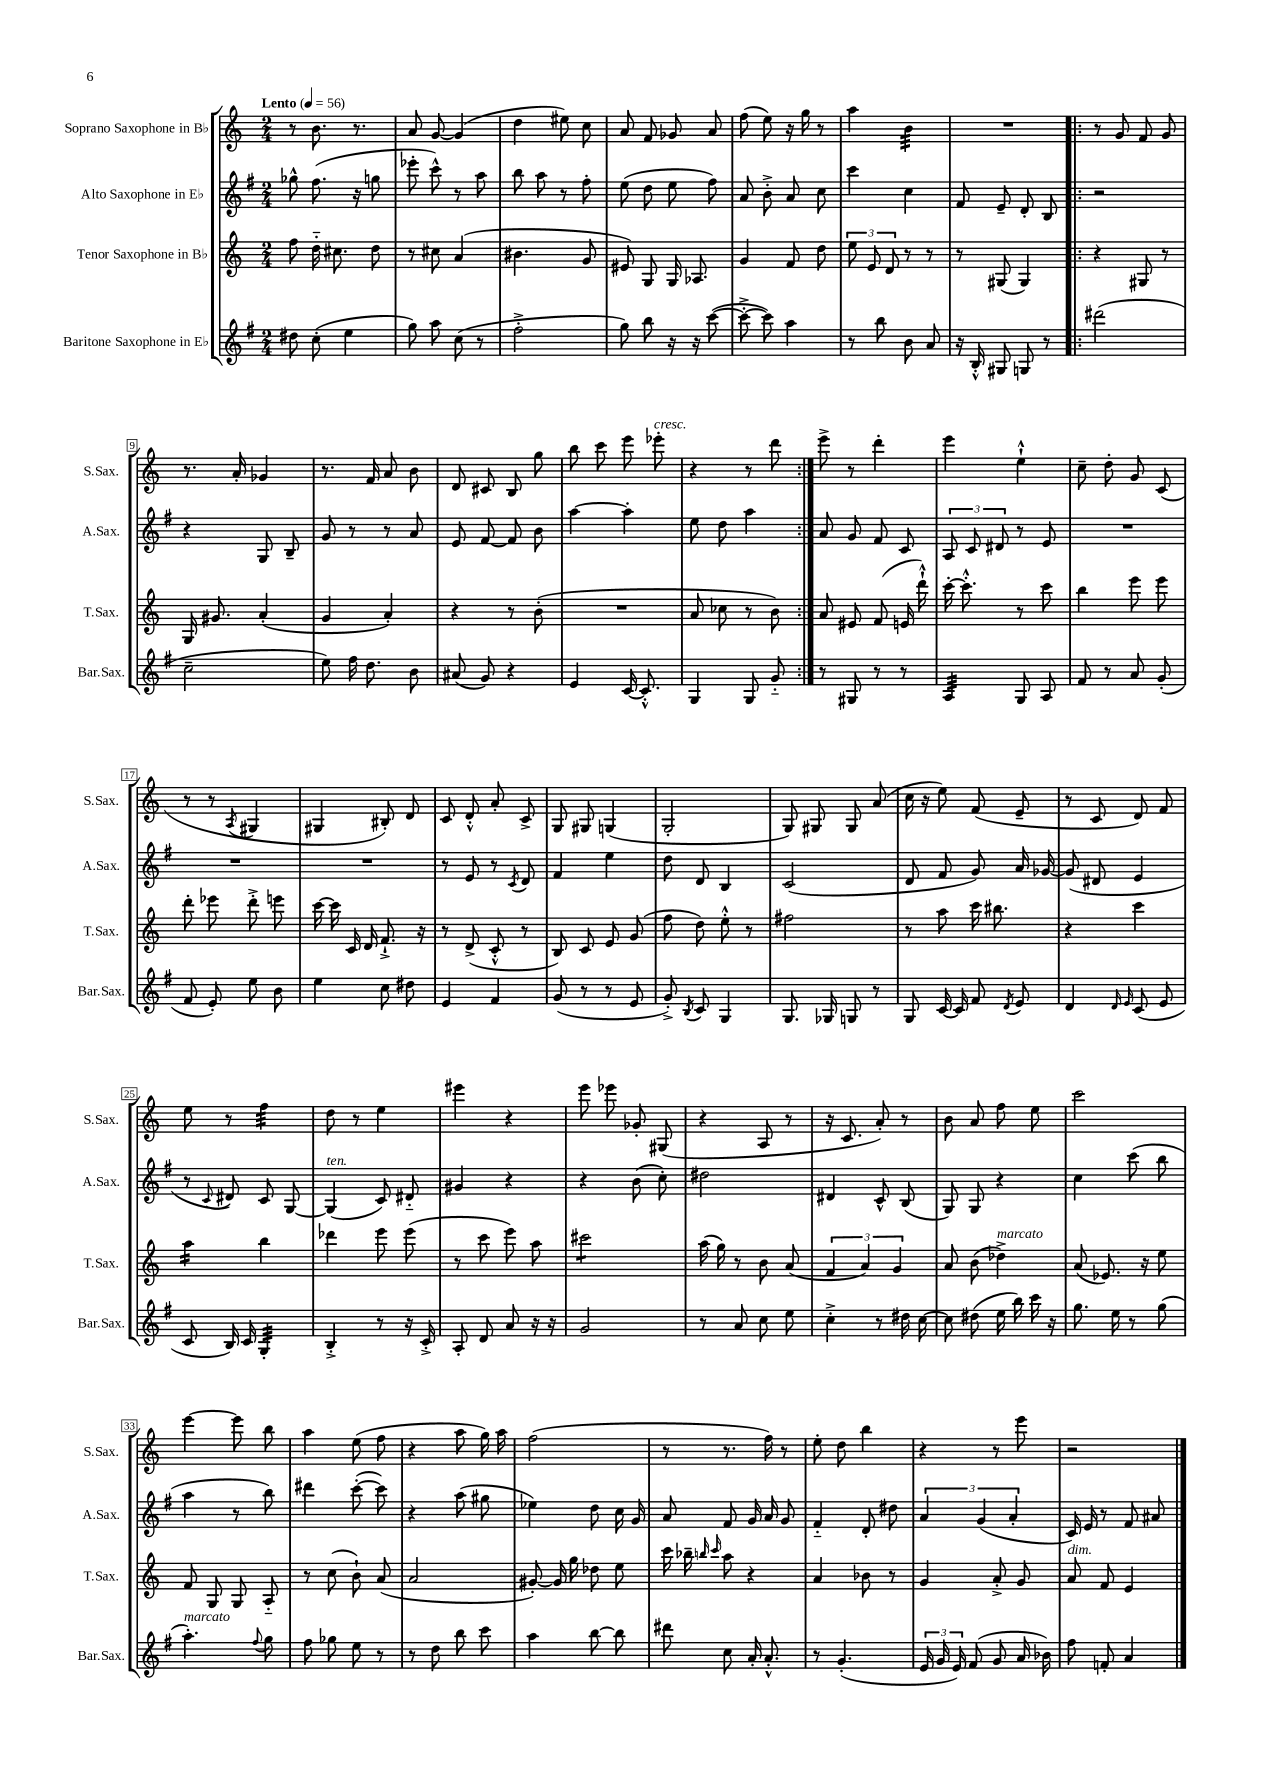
<<
\new StaffGroup <<
\new Staff = "s0" \with { instrumentName = "Soprano Saxophone in Bb" shortInstrumentName = "S.Sax." } {
    \clef treble \key c \major \numericTimeSignature \time 2/4 \tempo "Lento" 4 = 56
    \autoBeamOff r8 b'8. r8. |
    a'8 g'8~ g'4( |
    d''4 eis''8) c''8 |
    a'8 f'8 ges'8 a'8 |
    f''8( e''8) r16 g''16 r8 |
    a''4 b'4:32 |
    R2 |
    \repeat volta 2 { r8 g'8 f'8 g'8 |
    r8. a'16-. ges'4 |
    r8. f'16 a'8 b'8 |
    d'8 cis'8 b8 g''8 |
    b''8 c'''8 e'''8 ees'''8-.^\markup { \italic "cresc." } |
    r4 r8 d'''8 | }
    e'''8-> r8 d'''4-. |
    e'''4 e''4-!-^ |
    c''8-- d''8-. g'8 c'8( |
    r8 r8 \acciaccatura { a8 } gis4 |
    gis4 bis8-.) d'8 |
    c'8 d'8-.-^ a'8-. c'8-> |
    g8 gis8 g4( |
    g2-. |
    g8) gis8 gis8 a'8( |
    c''16 r16 e''8) f'8( e'8-- |
    r8 c'8 d'8) f'8 |
    e''8 r8 f''4:32 |
    d''8 r8 e''4 |
    eis'''4 r4 |
    e'''8 ees'''8 ges'8-. gis8( |
    r4 a8 r8 |
    r16 c'8. a'8-.) r8 |
    b'8 a'8 f''8 e''8 |
    c'''2 |
    e'''4~ e'''8 b''8 |
    a''4 e''8( f''8 |
    r4 a''8 g''16) a''16 |
    f''2( |
    r8 r8. f''16) r8 |
    e''8-. d''8 b''4 |
    r4 r8 e'''8 |
    r2 \bar "|." |
}
\new Staff = "s1" \with { instrumentName = "Alto Saxophone in Eb" shortInstrumentName = "A.Sax." } {
    \clef treble \key g \major \numericTimeSignature \time 2/4
    \autoBeamOff ges''8-^ fis''8.( r16 g''8 |
    ees'''8-. c'''8-^) r8 a''8 |
    b''8 a''8 r8 fis''8-. |
    e''8( d''8 e''8 fis''8) |
    a'8 b'8-.-> a'8 c''8 |
    c'''4 c''4 |
    fis'8 e'8-- d'8-. b8 |
    \repeat volta 2 { r2 |
    r4 g8 b8-- |
    g'8 r8 r8 a'8 |
    e'8 fis'8~ fis'8 b'8 |
    a''4~ a''4-. |
    e''8 d''8 a''4 | }
    a'8 g'8 fis'8 c'8 |
    \tuplet 3/2 { a8 c'8 dis'8 } r8 e'8 |
    R2 |
    R2 |
    R2 |
    r8 e'8 r8 \acciaccatura { c'8 } d'8 |
    fis'4 e''4 |
    d''8 d'8 b4 |
    c'2( |
    d'8 fis'8 g'8) a'16 ges'16~ |
    ges'8( dis'8 e'4 |
    r8 \appoggiatura { c'8 } dis'8) c'8 g8~ |
    g4^\markup { \italic "ten." }( c'8) dis'8-_ |
    gis'4 r4 |
    r4 b'8( c''8-.) |
    dis''2 |
    dis'4 c'8-^ b8( |
    g8) g8 r4 |
    c''4 c'''8( b''8 |
    a''4 r8 b''8) |
    dis'''4 c'''8~-.( c'''8) |
    r4 a''8( gis''8 |
    ees''4) d''8 c''16 g'16 |
    a'8 fis'8 g'16 a'16 g'8 |
    fis'4-_ d'8-. dis''8 |
    \tuplet 3/2 { a'4 g'4( a'4-. } |
    c'16) e'16 r8 fis'8 ais'8 \bar "|." |
}
\new Staff = "s2" \with { instrumentName = "Tenor Saxophone in Bb" shortInstrumentName = "T.Sax." } {
    \clef treble \key c \major \numericTimeSignature \time 2/4
    \autoBeamOff f''8 d''16-_ cis''8. d''8 |
    r8 cis''8 a'4( |
    bis'4. g'8 |
    eis'8) g8 g16 aes8. |
    g'4 f'8 d''8 |
    \tuplet 3/2 { e''8 e'8 d'8 } r8 r8 |
    r8 gis8( gis4) |
    \repeat volta 2 { r4 gis8 r8 |
    g16 gis'8. a'4-.( |
    g'4 a'4-.) |
    r4 r8 b'8-.( |
    R2 |
    a'8 ces''8 r8 b'8) | }
    a'8 eis'8 f'8( e'16 d'''16-!-^) |
    c'''16~-. c'''8.-.-^ r8 c'''8 |
    b''4 e'''8 e'''8 |
    d'''8-. ees'''8 d'''8-.-> e'''8 |
    c'''16~ c'''16 c'16 d'16 f'8.-!-> r16 |
    r8 d'8->( c'8-.-^ r8 |
    b8) c'8 e'8 g'8( |
    f''8 d''8) e''8-.-^ r8 |
    fis''2 |
    r8 a''8 c'''16 bis''8. |
    r4 c'''4 |
    a''4:16 b''4 |
    des'''4 e'''8 e'''8( |
    r8 c'''8 e'''8) a''8 |
    cis'''2:8 |
    a''16( g''16) r8 b'8 a'8( |
    \tuplet 3/2 { f'4 a'4) g'4 } |
    a'8 b'8( des''4->^\markup { \italic "marcato" }) |
    a'8( ees'8.) r16 e''8 |
    f'8 g8 g8 a8-_ |
    r8 c''8( b'8-!) a'8( |
    a'2 |
    gis'8~-.) gis'16 g''16 des''8 e''8 |
    c'''16 bes''16-- \grace { b''16 c'''16 } a''8 r4 |
    a'4 bes'8 r8 |
    g'4 a'8-.-> g'8 |
    a'8^\markup { \italic "dim." } f'8 e'4 \bar "|." |
}
\new Staff = "s3" \with { instrumentName = "Baritone Saxophone in Eb" shortInstrumentName = "Bar.Sax." } {
    \clef treble \key g \major \numericTimeSignature \time 2/4
    \autoBeamOff dis''8 c''8-.( e''4 |
    g''8) a''8 c''8( r8 |
    fis''2-.-> |
    g''8) b''8 r16 r16 c'''8~( |
    c'''8~-.-> c'''8) a''4 |
    r8 b''8 b'8 a'8 |
    r16 b16-.-^ gis8 g8 r8 |
    \repeat volta 2 { dis'''2( |
    c''2-- |
    e''8) fis''16 d''8. b'8 |
    ais'8( g'8) r4 |
    e'4 c'16~ c'8.-.-^ |
    g4 g8 g'8-_ | }
    r8 gis8 r8 r8 |
    a4:32 g8 a8 |
    fis'8 r8 a'8 g'8-.( |
    fis'8 e'8-.) e''8 b'8 |
    e''4 c''8 dis''8 |
    e'4 fis'4 |
    g'8( r8 r8 e'8 |
    g'8-.->) \acciaccatura { b8 } c'8 g4 |
    g8. ges16 g8 r8 |
    g8 c'16~ c'16 fis'8 \acciaccatura { d'8 } e'8 |
    d'4 \grace { d'16 e'16 } c'8( e'8 |
    c'8 b16) c'16 g4:32-. |
    b4-.-> r8 r16 c'16-.-> |
    a8-. d'8 a'8 r16 r16 |
    g'2 |
    r8 a'8 c''8 e''8 |
    c''4-.-> r8 dis''16 c''16~ |
    c''8 dis''8( e''16 b''16) c'''16 r16 |
    g''8. e''16 r8 g''8( |
    a''4.-.^\markup { \italic "marcato" }) \appoggiatura { fis''8 } g''8 |
    fis''8 ges''8 e''8 r8 |
    r8 d''8 b''8 c'''8 |
    a''4 b''8~ b''8 |
    dis'''8 c''8 a'16-. a'8.-.-^ |
    r8 g'4.-.( |
    \tuplet 3/2 { e'16 g'16 e'16) } fis'8( g'8 a'16 bes'16) |
    fis''8 f'8-. a'4 \bar "|." |
}
>>
>>
\layout { \context { \Score \override BarNumber.stencil = #(make-stencil-boxer 0.1 0.3 ly:text-interface::print) } }
